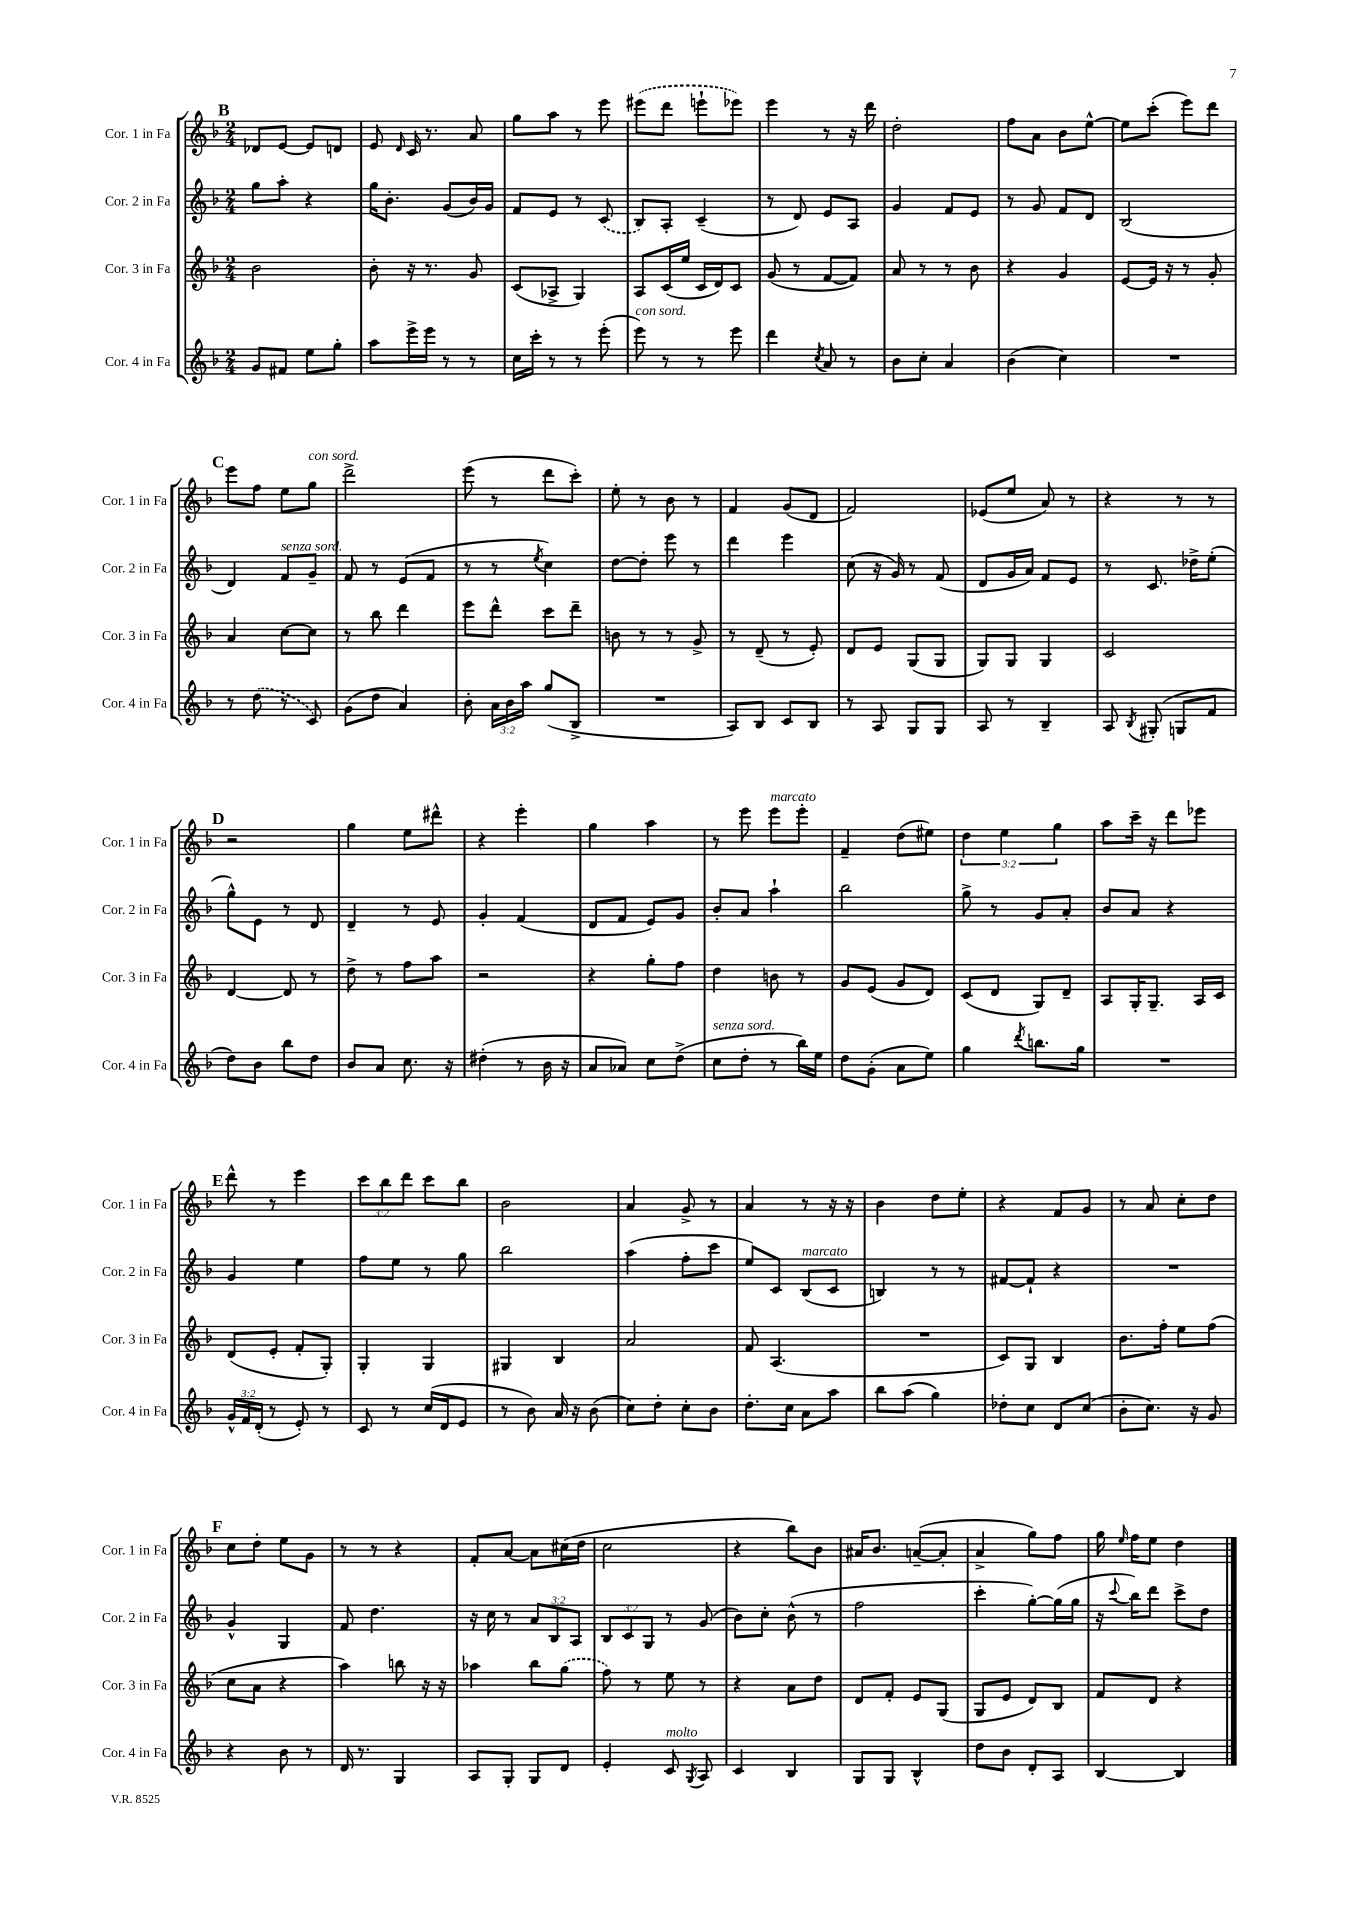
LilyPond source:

<<
\new StaffGroup <<
\new Staff = "s0" \with { instrumentName = "Cor. 1 in Fa" shortInstrumentName = "Cor. 1 in Fa" } {
    \clef treble \key f \major \numericTimeSignature \time 2/4 \override Staff.TupletNumber.text = #tuplet-number::calc-fraction-text
    \autoBeamOff \mark \markup { \bold "B" } des'8[ e'8]~ e'8[ d'8] |
    e'8 \grace { d'16 } c'16 r8. a'8 |
    g''8[ a''8] r8 e'''8 |
    \once \slurDashed eis'''8[( d'''8] e'''8[-! ees'''8]) |
    e'''4 r8 r16 d'''16 |
    d''2-. |
    f''8[ a'8] bes'8[ e''8]~-^ |
    e''8[ c'''8]-.( e'''8[) d'''8] |
    \mark \markup { \bold "C" } e'''8[ f''8] e''8[ g''8]^\markup { \italic "con sord." } |
    d'''2-> |
    e'''8( r8 d'''8[ c'''8]-.) |
    e''8-. r8 bes'8 r8 |
    f'4 g'8[( d'8] |
    f'2) |
    ees'8[( e''8] a'8) r8 |
    r4 r8 r8 |
    \mark \markup { \bold "D" } r2 |
    g''4 e''8[ dis'''8]-^ |
    r4 e'''4-. |
    g''4 a''4 |
    r8 e'''8 e'''8[^\markup { \italic "marcato" } e'''8]-. |
    f'4-- d''8[( eis''8]) |
    \tuplet 3/2 { d''4 e''4 g''4 } |
    a''8[ c'''16]-- r16 d'''8[ ees'''8] |
    \mark \markup { \bold "E" } d'''8-^ r8 e'''4 |
    \tuplet 3/2 { c'''8[ bes''8 d'''8] } c'''8[ bes''8] |
    bes'2 |
    a'4 g'8-> r8 |
    a'4 r8 r16 r16 |
    bes'4 d''8[ e''8]-. |
    r4 f'8[ g'8] |
    r8 a'8 c''8[-. d''8] |
    \mark \markup { \bold "F" } c''8[ d''8]-. e''8[ g'8] |
    r8 r8 r4 |
    f'8[-. a'8]~ a'8[ cis''16( d''16] |
    c''2 |
    r4 bes''8[) bes'8] |
    ais'16[ bes'8.] a'8[~--( a'8]-. |
    a'4-> g''8[) f''8] |
    g''16 \grace { e''16 } f''16[ e''8] d''4 \bar "|." |
}
\new Staff = "s1" \with { instrumentName = "Cor. 2 in Fa" shortInstrumentName = "Cor. 2 in Fa" } {
    \clef treble \key f \major \numericTimeSignature \time 2/4 \override Staff.TupletNumber.text = #tuplet-number::calc-fraction-text
    \autoBeamOff \mark \markup { \bold "B" } g''8[ a''8]-. r4 |
    g''16[ bes'8.]-. g'8[( bes'16) g'16] |
    f'8[ e'8] r8 \once \slurDashed c'8( |
    bes8[) a8]-. c'4--( |
    r8 d'8) e'8[ a8] |
    g'4 f'8[ e'8] |
    r8 g'8 f'8[ d'8] |
    bes2( |
    \mark \markup { \bold "C" } d'4) f'8[^\markup { \italic "senza sord." } g'8]-- |
    f'8 r8 e'8[( f'8] |
    r8 r8 \acciaccatura { e''8 } c''4) |
    d''8[~ d''8]-. e'''8 r8 |
    d'''4 e'''4 |
    c''8( r16 g'16) r8 f'8( |
    d'8[ g'16 a'16]) f'8[ e'8] |
    r8 c'8. des''16[-> e''8]-.( |
    \mark \markup { \bold "D" } g''8[-^) e'8] r8 d'8 |
    d'4-- r8 e'8 |
    g'4-. f'4( |
    d'8[ f'8] e'8[) g'8] |
    bes'8[-. a'8] a''4-! |
    bes''2 |
    g''8-> r8 g'8[ a'8]-. |
    bes'8[ a'8] r4 |
    \mark \markup { \bold "E" } g'4 e''4 |
    f''8[ e''8] r8 g''8 |
    bes''2 |
    a''4( f''8[-. c'''8] |
    e''8[) c'8] bes8[^\markup { \italic "marcato" }( c'8] |
    b4) r8 r8 |
    fis'8[~ fis'8]-! r4 |
    R2 |
    \mark \markup { \bold "F" } g'4-^ g4 |
    f'8 d''4. |
    r16 c''16 r8 \tuplet 3/2 { a'8[ bes8 a8] } |
    \tuplet 3/2 { bes8[ c'8 g8] } r8 g'8( |
    bes'8[) c''8]-. bes'8-^( r8 |
    f''2 |
    c'''4-. g''8[~-.) g''16( g''16] |
    r16 \appoggiatura { c'''8 } bes''16[) d'''8] c'''8[-> d''8] \bar "|." |
}
\new Staff = "s2" \with { instrumentName = "Cor. 3 in Fa" shortInstrumentName = "Cor. 3 in Fa" } {
    \clef treble \key f \major \numericTimeSignature \time 2/4
    \autoBeamOff \mark \markup { \bold "B" } bes'2 |
    bes'8-. r16 r8. g'8 |
    c'8[( aes8]-> g4) |
    a8[ c'16( e''16] c'16[ d'16) c'8] |
    g'8( r8 f'8[~ f'8]) |
    a'8 r8 r8 bes'8 |
    r4 g'4 |
    e'8[~ e'16] r16 r8 g'8-. |
    \mark \markup { \bold "C" } a'4 c''8[~ c''8] |
    r8 bes''8 d'''4 |
    e'''8[ d'''8]-^ c'''8[ d'''8]-- |
    b'8 r8 r8 g'8-> |
    r8 d'8--( r8 e'8-.) |
    d'8[ e'8] g8[( g8] |
    g8[) g8] g4 |
    c'2 |
    \mark \markup { \bold "D" } d'4~ d'8 r8 |
    d''8-> r8 f''8[ a''8] |
    r2 |
    r4 g''8[-. f''8] |
    d''4 b'8 r8 |
    g'8[ e'8]( g'8[ d'8]) |
    c'8[( d'8] g8[) d'8]-- |
    a8[ g16-. g8.]-- a16[ c'16] |
    \mark \markup { \bold "E" } d'8[( e'8]-. f'8[-. g8]-.) |
    g4-. g4 |
    gis4 bes4 |
    a'2 |
    f'8 a4.( |
    R2 |
    c'8[) g8] bes4 |
    bes'8.[ f''16]-. e''8[ f''8]( |
    \mark \markup { \bold "F" } c''8[ a'8] r4 |
    a''4) b''8 r16 r16 |
    aes''4 bes''8[ \once \slurDashed g''8]( |
    f''8) r8 e''8 r8 |
    r4 a'8[ d''8] |
    d'8[ f'8]-. e'8[ g8]( |
    g8[ e'8] d'8[) bes8] |
    f'8[ d'8] r4 \bar "|." |
}
\new Staff = "s3" \with { instrumentName = "Cor. 4 in Fa" shortInstrumentName = "Cor. 4 in Fa" } {
    \clef treble \key f \major \numericTimeSignature \time 2/4 \override Staff.TupletNumber.text = #tuplet-number::calc-fraction-text
    \autoBeamOff \mark \markup { \bold "B" } g'8[ fis'8] e''8[ g''8]-. |
    a''8[ e'''16-> e'''16] r8 r8 |
    c''16[ c'''16]-. r8 r8 e'''8-.( |
    e'''8^\markup { \italic "con sord." }) r8 r8 e'''8 |
    d'''4 \acciaccatura { c''8 } a'8 r8 |
    bes'8[ c''8]-. a'4 |
    bes'4( c''4) |
    R2 |
    \mark \markup { \bold "C" } r8 \once \slurDashed d''8( r8 c'8) |
    g'8[( d''8] a'4) |
    bes'8-. \tuplet 3/2 { a'16[ bes'16 a''16] } g''8[( bes8]-> |
    R2 |
    a8[) bes8] c'8[ bes8] |
    r8 a8 g8[ g8] |
    a8 r8 bes4-- |
    a8 \acciaccatura { bes8 } gis8-.( g8[ f'8] |
    \mark \markup { \bold "D" } d''8[) bes'8] bes''8[ d''8] |
    bes'8[ a'8] c''8. r16 |
    dis''4-.( r8 bes'16 r16 |
    a'8[ aes'8]) c''8[ d''8]->( |
    c''8[^\markup { \italic "senza sord." } d''8]-. r8 bes''16[) e''16] |
    d''8[ g'8]-.( a'8[ e''8]) |
    g''4 \acciaccatura { d'''8 } b''8.[ g''16] |
    R2 |
    \mark \markup { \bold "E" } \tuplet 3/2 { g'16[-^ f'16 d'16]-.( } r8 e'8-.) r8 |
    c'8 r8 c''16[( d'16 e'8] |
    r8 bes'8) a'16 r16 bes'8( |
    c''8[) d''8]-. c''8[-. bes'8] |
    d''8.[-. c''16] a'8[ a''8] |
    bes''8[ a''8]( g''4) |
    des''8[-. c''8] d'8[ c''8]( |
    bes'8[-. c''8.]) r16 g'8 |
    \mark \markup { \bold "F" } r4 bes'8 r8 |
    d'16 r8. g4 |
    a8[ g8]-. g8[ d'8] |
    e'4-. c'8^\markup { \italic "molto" } \acciaccatura { g8 } a8 |
    c'4 bes4 |
    g8[ g8] bes4-^ |
    d''8[ bes'8] d'8[-. a8] |
    bes4~ bes4 \bar "|." |
}
>>
>>
\layout { \context { \Score \remove "Bar_number_engraver" } }
